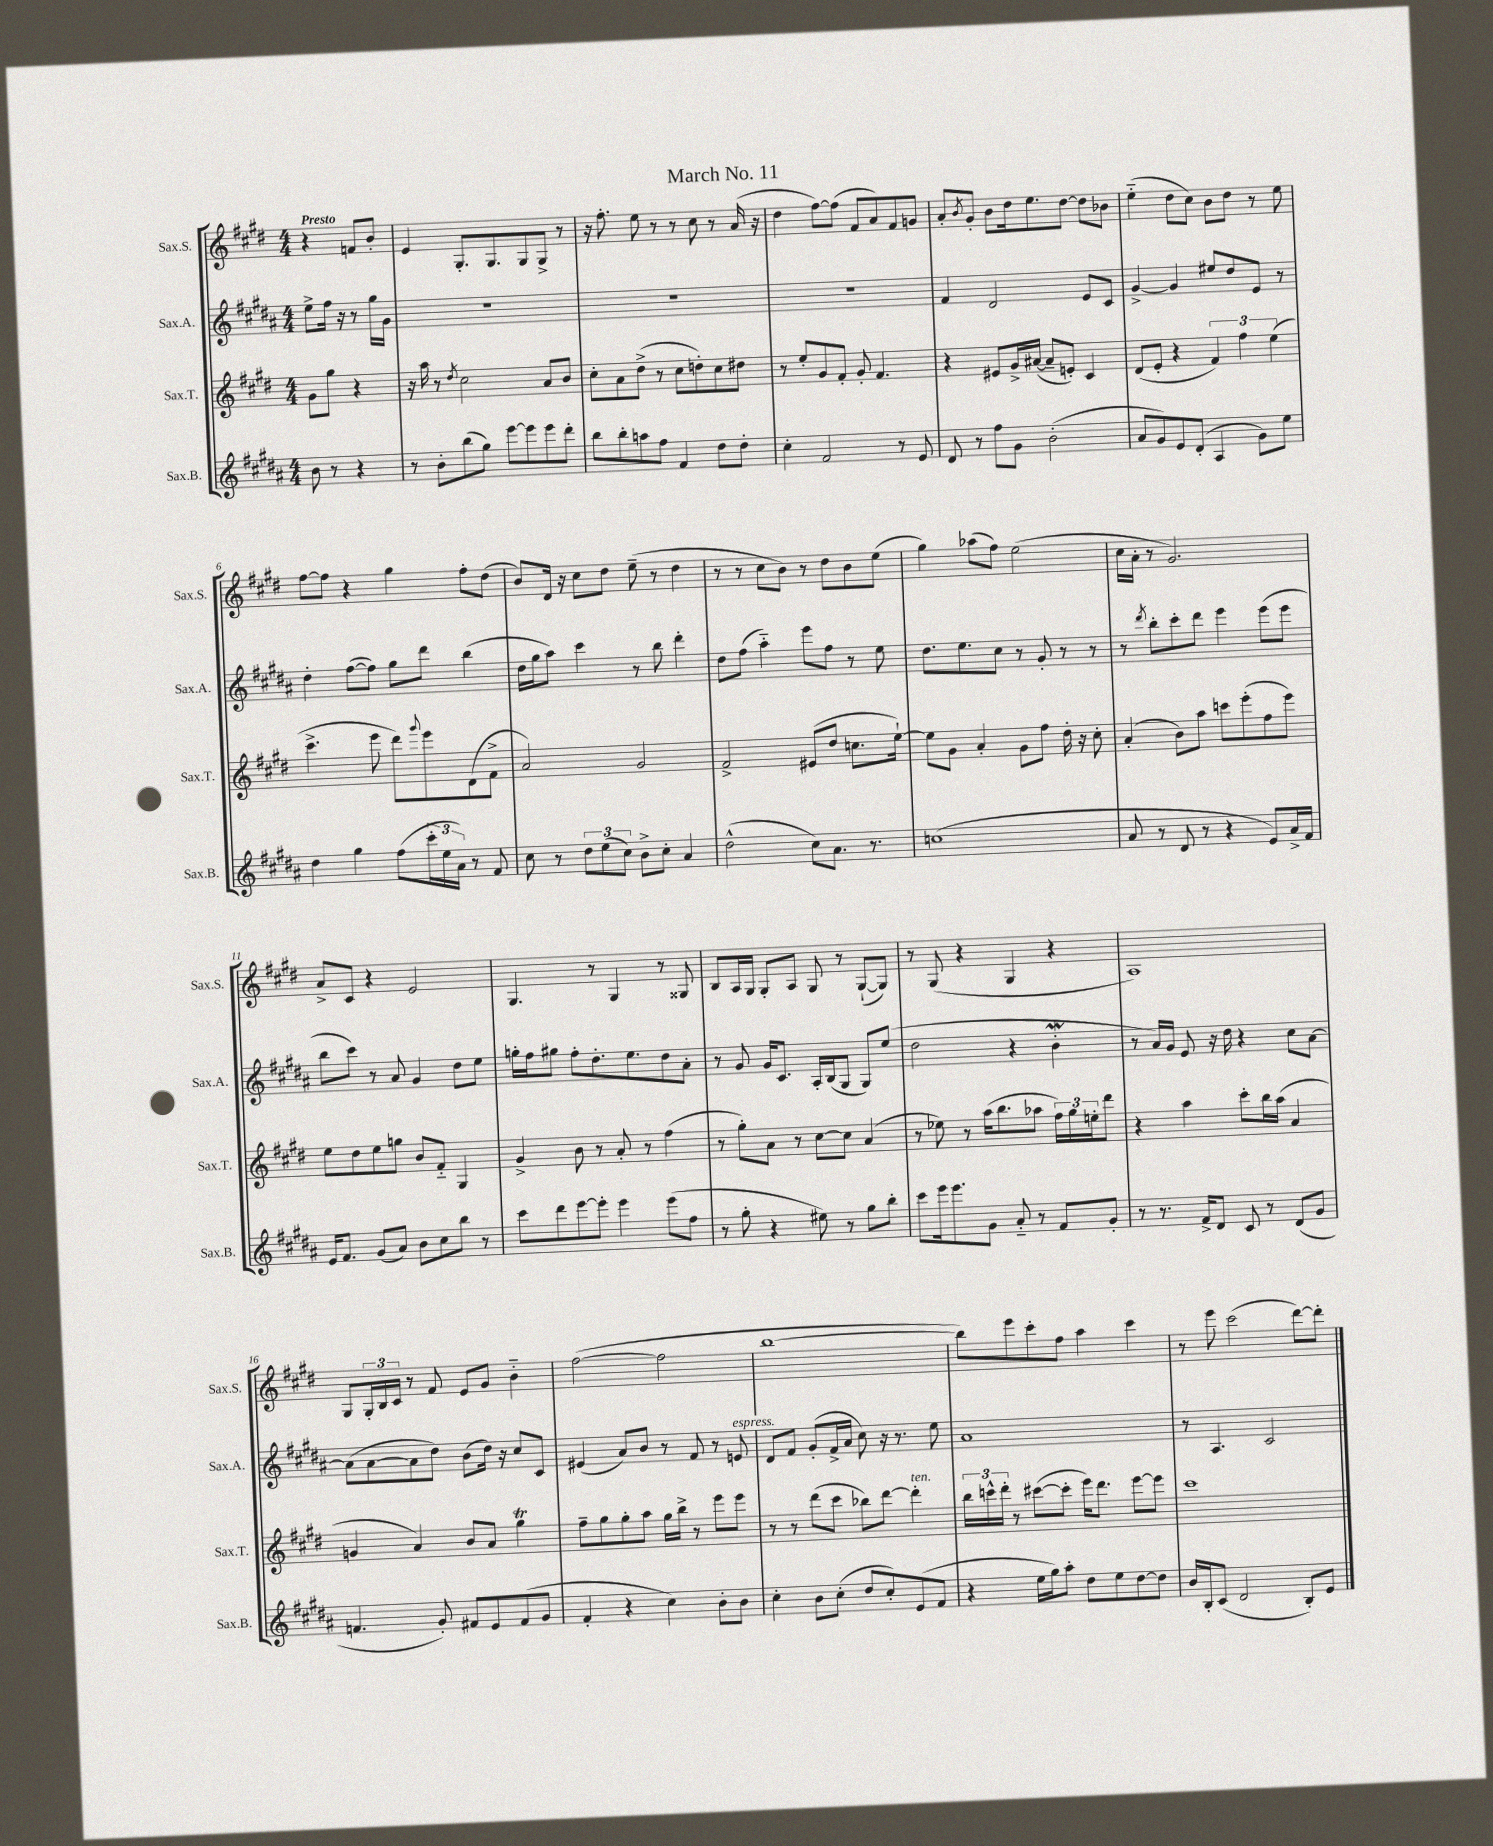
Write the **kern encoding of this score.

**kern	**kern	**kern	**kern
*part4	*part3	*part2	*part1
*staff4	*staff3	*staff2	*staff1
*I"Sax.B.	*I"Sax.T.	*I"Sax.A.	*I"Sax.S.
*I'Sax.B.	*I'Sax.T.	*I'Sax.A.	*I'Sax.S.
*clefG2	*clefG2	*clefG2	*clefG2
*k[f#c#g#d#a#]	*k[f#c#g#d#]	*k[f#c#g#d#a#]	*k[f#c#g#d#]
*M4/4	*M4/4	*M4/4	*M4/4
=	=	=	=
!	!	!	!LO:TX:a:B:t=Presto
8b\	8g#\L	8ee^\L	4r
8r	8gg#\J	16ff#\Jk	.
.	.	16r	.
4r	4r	8r	8fn/L
.	.	16gg#\LL	8b'/J
.	.	16g#\JJ	.
=1	=1	=1	=1
8r	16r	1r	4e/
.	16aa\	.	.
8b'\L	8r	.	.
.	8qdd#/	.	.
(8bb\	2cc#\	.	8.G#'/L
8gg#\J)	.	.	.
.	.	.	8.G#/
[8eee\L	.	.	.
8eee\]	.	.	8G#/
8eee\	8a/L	.	8G#^/J
8ddd#'\J	8b/J	.	8r
=2	=2	=2	=2
8bb\L	8cc#'\L	1r	16r
.	.	.	8.ff#'\
8bb'\	8a\	.	.
8aan\	(8dd#^\J	.	8ee\
8ff#\J	8r	.	8r
4f#/	8cc#\L	.	8r
.	8ddn'\)	.	8cc#\
8dd#\L	8cc#\	.	8r
8dd#'\J	8dd#X\J	.	(16a/
.	.	.	16r
=3	=3	=3	=3
4cc#'\	8r	1r	4dd#\
.	8ee'/L	.	.
2f#/	8g#/	.	[8ff#\L)
.	8f#'/J	.	(8ff#\J]
.	8g#'/	.	8f#/L
.	4.f#/	.	8a/)
8r	.	.	8f#/
8e/	.	.	8gn/J
=4	=4	=4	=4
8d#/	4r	4f#/	8a'/L
.	.	.	8qb/
8r	.	.	8g#'/J
8ff#\L	8e#X/L	2d#/	8b\L
8g#\J	16g#^/L	.	16dd#\k
.	([16a#X/JJ	.	8.ee\
(2b'\	8a#~/L]	.	.
.	8en'/J)	.	[8dd#\J
.	4c#/	8e/L	8dd#\L]
.	.	8c#/J	8b-X\J
=5	=5	=5	=5
8a#/L	(8d#/L	[4g#^/	(4ee\
8g#/)	8e'/J	.	.
8e/	4r	4g#/]	8dd#\L
(8d#'/J	.	.	8cc#\J)
4A#/	6f#/)	8ee#X/L	8b\L
.	.	8dd#/	8dd#\J
.	6ff#\	.	.
8g#\L)	.	8e/J	8r
.	(6ee\	.	.
8ee\J	.	8r	8ee\
!!LO:LB:g=z
=6	=6	=6	=6
4dd#\	4.ccc#^\	4dd#'\	[8ff#\L
.	.	.	8ff#\J]
4gg#\	.	([8ff#\L	4r
.	8eee\	8ff#\J])	.
(8ff#\L	8ddd#\L)	8gg#\L	4gg#\
.	8qqggg#/	.	.
24ccc#'\L	8eee\	8ddd#\J	.
24ee\	.	.	.
24a#\JJ)	.	.	.
8r	(8d#\	(4bb\	8ff#'\L
8f#/	8f#^\J	.	(8dd#\J
=7	=7	=7	=7
8cc#\	2a/)	16dd#\LL	8b/L)
.	.	16gg#\J	.
8r	.	8aa#\J)	16d#/Jk
.	.	.	16r
12dd#\L	.	4ccc#\	8cc#\L
(12ee\	.	.	.
.	.	.	8dd#\J
12cc#\J)	.	.	.
8b^\L	2g#/	8r	(8ee~\
8cc#'\J	.	8bb\	8r
4a#/	.	4ddd#'\	4dd#\
=8	=8	=8	=8
(2dd#^^\	2f#^/	8dd#\L	8r
.	.	(8ff#\J	8r
.	.	4aa#\)	8cc#\L
.	.	.	8b\J)
8cc#\L)	(8e#X/L	8eee\L	8r
8.a#\J	8dd#/J	8ff#\J	8dd#\L
.	8.ccn\L	8r	8b\
8.r	.	.	.
.	.	8ee\	(8ee\J
.	[16ee`\Jk)	.	.
=9	=9	=9	=9
(1ccn	8ee\L]	8.dd#\L	4gg#\)
.	8g#\J	.	.
.	.	8.ee\	.
.	4a'/	.	(8aa-X\L
.	.	8cc#\J	8ff#\J)
.	8g#\L	8r	(2ee\
.	8ff#\J	8g#'/	.
.	16dd#'\	8r	.
.	16r	.	.
.	8cc#'\	8r	.
=10	=10	=10	=10
8a#/	(4a'/	8r	16cc#\LL
.	.	.	16a'\JJ
.	.	8qddd#/	.
8r	.	8bb'\L	8r
8d#/	8b\L)	8ccc#'\	2.g#/)
8r	8aa\J	8ddd#\J	.
4r	8cccn\L	4eee\	.
.	(8eee'\	.	.
8e/L)	8ff#\	(8eee\L	.
16a#^/L	8eee\J)	8eee\J	.
16f#/JJ	.	.	.
!!LO:LB:g=z
=11	=11	=11	=11
16e/KL	8ee\L	8bb\L	8a^/L
8.f#/J	.	.	.
.	8dd#\	8ccc#\J)	8c#/J
(8g#/L	8ee\	8r	4r
8a#/J)	8ggn\J	8a#/	.
8b\L	8b/L	4g#/	2e/
8cc#\	8f#/J	.	.
8bb\J	4G#/	8dd#\L	.
8r	.	8ee\J	.
=12	=12	=12	=12
8ccc#\L	4g#^/	16ggn'\LL	4.G#/
.	.	16ff#\J	.
8ddd#\	.	8gg#X\J	.
[8eee\	8b\	8ff#'\L	.
8eee'\J]	8r	8.dd#'\	8r
4eee\	8a'/	.	4G#/
.	.	8.ee\	.
.	8r	.	.
(8eee\L	(4ff#\	8dd#\	8r
8ff#\J	.	8a#'\J	8G##X/
=13	=13	=13	=13
8r	8r	8r	8B/L
8gg#'\	8gg#'\L)	8g#/	16A/L
.	.	.	16G#/JJ
4r	8a\J	16g#/KL	8G#'/L
.	.	8.c#/J	.
.	8r	.	8A/J
8ee#X\)	[8cc#\L	16A#'/LL	8G#/
.	.	(16B/J	.
8r	8cc#\J]	8G#/J	8r
8gg#\L	(4a/	8G#/L)	([8G#`/L
8bb'\J	.	(8ee/J	8G#/J])
=14	=14	=14	=14
8ccc#\L	8r	2dd#\	8r
16eee\k	8ee-X\)	.	(8G#/
8.eee\	.	.	.
.	8r	.	4r
8g#\J	(16aa\KL	.	.
.	8.bb\	.	.
8a#/	.	4r	4G#/
8r	8aa-X\J	.	.
8f#/L	24ff#\LL)	4bw'\	4r
.	24gg#\	.	.
.	24een'\J	.	.
8g#'/J	8ddd#\J	.	.
=15	=15	=15	=15
8r	4r	8r	1A)
8.r	.	16a#/LL)	.
.	.	16g#/JJ	.
.	4aa\	8e/	.
16f#^/KL	.	.	.
8d#/J	.	16r	.
.	.	16dd#\	.
8c#/	8ccc#'\L	4r	.
8r	16bb\L	.	.
.	(16aa\JJ	.	.
(8d#/L	4a/	8cc#\L	.
8g#/J	.	[8a#\J	.
!!LO:LB:g=z
=16	=16	=16	=16
4.fn/	4gn/	(8a#\L]	8G#/L
.	.	[8a#\	24G#'/L
.	.	.	24B/
.	.	.	24c#/JJ
.	4a/)	8a#\]	8r
8g#'/)	.	8dd#\J)	8f#/
8f#X/L	8b/L	(8b\L	8e/L
8e/	8a/J	16dd#\Jk)	8g#/J
.	.	16r	.
(8f#/	4gg#t\	8cc#/L	4b\
8g#/J	.	8c#/J	.
=17	=17	=17	=17
4f#'/	8ff#~\L	(4e#X/	([2ff#\
.	8gg#\	.	.
4r	8gg#'\	8a#/L)	.
.	8aa\J	8b/J	.
4cc#\)	16gg#\LL	8r	2ff#\]
.	16bb^\JJ	.	.
.	8r	8f#/	.
8b'\L	8eee\L	8r	.
!	!	!LO:TX:a:i:t=espress.	!
8b\J	8eee\J	8en/	.
=18	=18	=18	=18
4cc#'\	8r	8d#/L	[1bb
.	8r	8f#/J	.
8b\L	(8ddd#\L	(8g#'/L	.
(8cc#'\J	8ccc#\J	16f#^/L	.
.	.	16a#/JJ	.
8dd#/L	8bb-X\L)	8cc#\)	.
8cc#'/)	[8ddd#\J	16r	.
.	.	8.r	.
!	!LO:TX:a:i:t=ten.	!	!
(8e/	4ddd#'\]	.	.
8f#/J	.	8ee\	.
=19	=19	=19	=19
4r	24bb\LL	1a#	8bb\L])
.	24cccn^^\	.	.
.	24ddd#'\JJ	.	.
.	8r	.	8eee\
16ee\LL	([8ccc#X\L	.	8ccc#'\
16gg#\J)	.	.	.
8aa#'\J	8ccc#'\J]	.	8ff#\J
8dd#\L	16eee\KL)	.	4aa\
.	8.ddd#\J	.	.
8ee\	.	.	.
[8dd#\	[8eee\L	.	4ccc#\
8dd#\J]	8eee\J]	.	.
=20	=20	=20	=20
16b/LL	1ccc#	8r	8r
16B'/J	.	.	.
(8c#/J	.	4.A#/	8eee\
2d#/	.	.	(2ccc#\
.	.	2c#/	.
8B'/L)	.	.	[8ddd#\L)
8e/J	.	.	8ddd#'\J]
==	==	==	==
*-	*-	*-	*-
